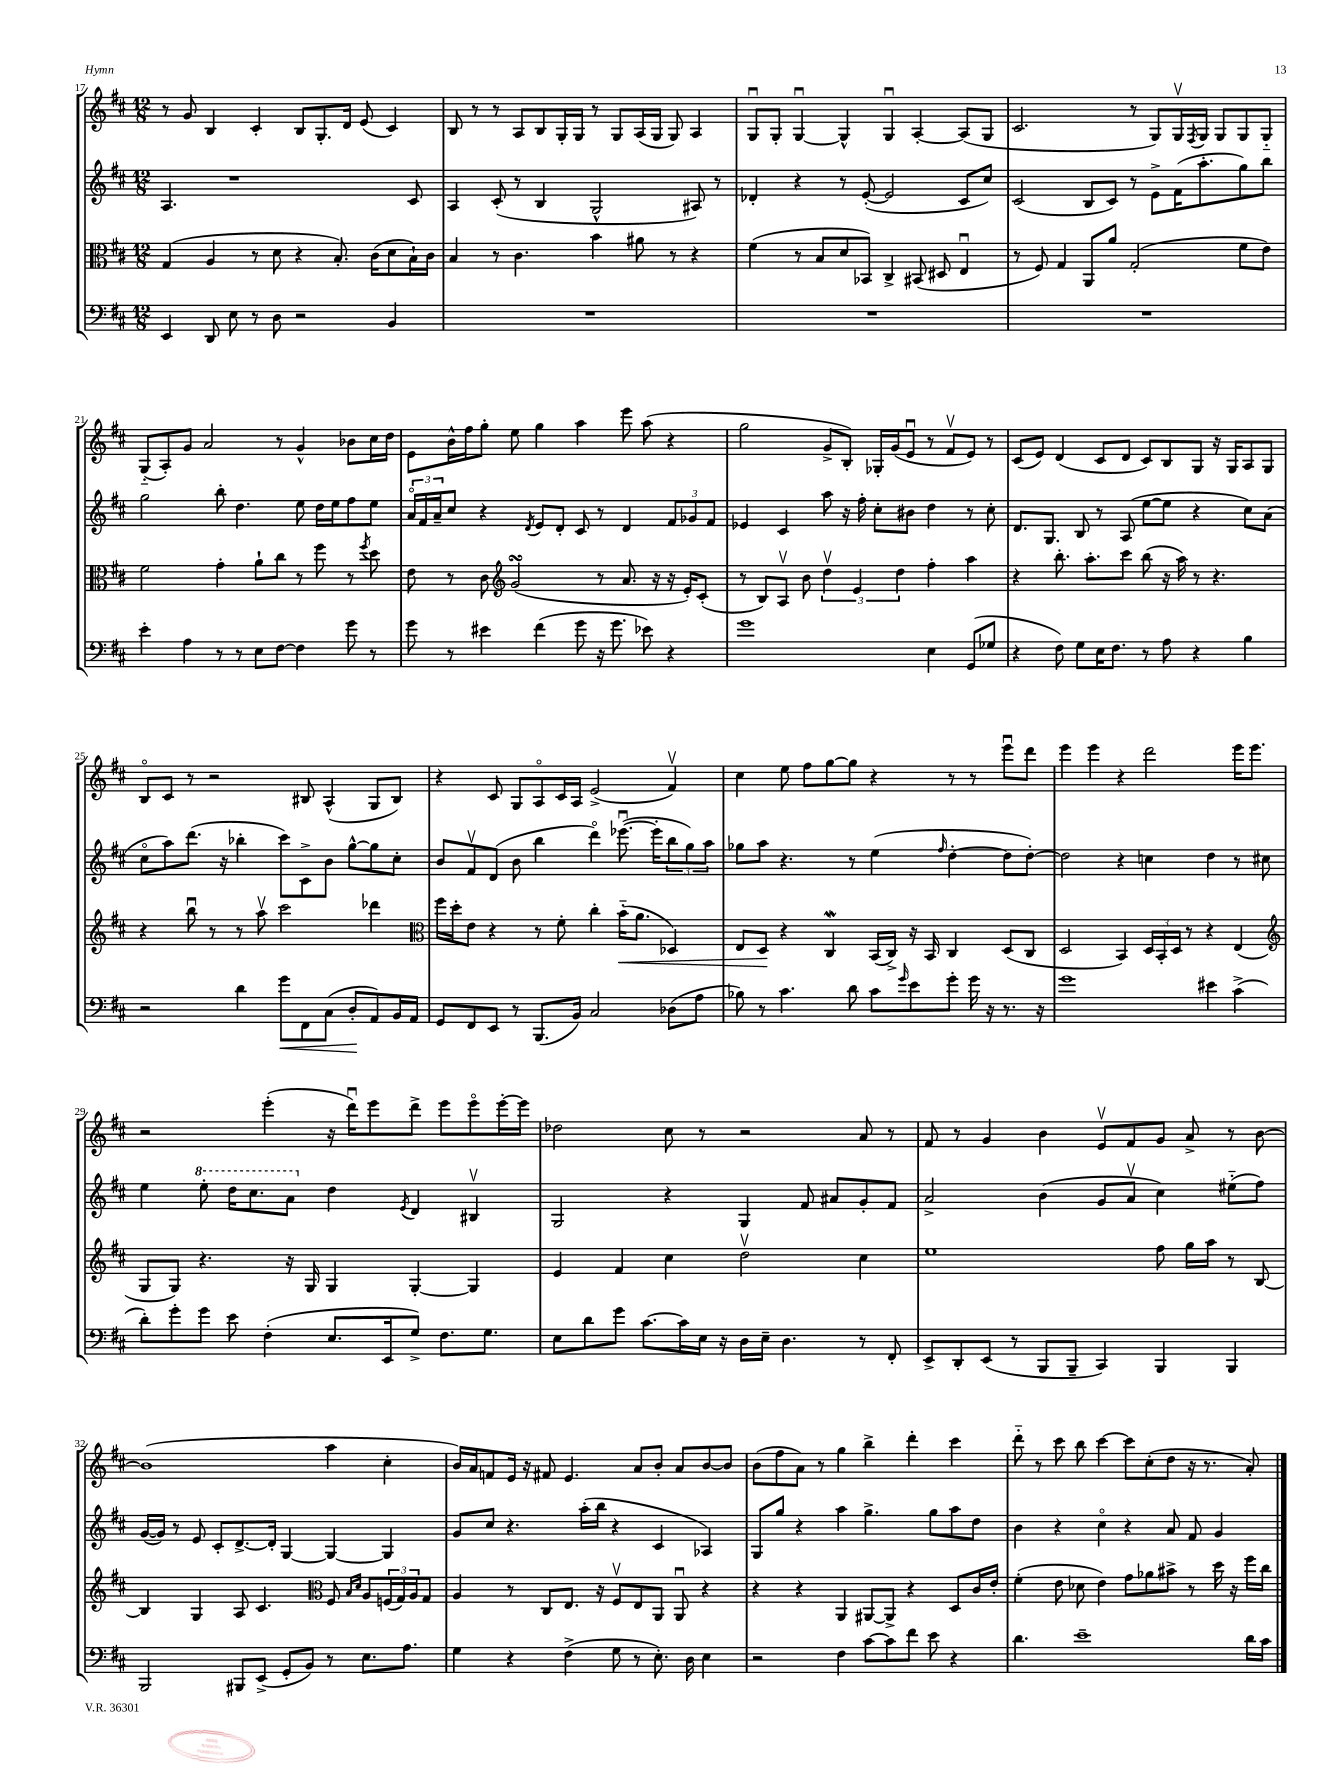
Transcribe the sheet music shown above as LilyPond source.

<<
\new StaffGroup <<
\new Staff = "s0" {
    \clef treble \key d \major \numericTimeSignature \time 12/8
    r8 g'8 b4 cis'4-. b8 g8.-. d'16 e'8( cis'4) |
    b8 r8 r8 a8 b8 g16-. g16 r8 g8 a16( g16 g8) a4 |
    g8\downbow g8-. g4~\downbow g4-^ g4\downbow a4~-. a8( g8 |
    cis'2. r8 g8) g16\upbow \acciaccatura { fis8 } g16 g8 g8 g8-_ |
    g8-_( a8-.) g'8 a'2 r8 g'4-^ bes'8 cis''16 d''16 |
    e'8 b'16-^ fis''16 g''8-. e''8 g''4 a''4 e'''8 a''8( r4 |
    g''2 g'8-> b8-.) ges16-. g'16( e'8\downbow r8 fis'8\upbow e'8) r8 |
    cis'8( e'8) d'4( cis'8 d'8 cis'8) b8 g8 r16 g16 a8 g8 |
    b8\flageolet cis'8 r8 r2 bis8 a4-^( g8 bis8) |
    r4 cis'8 g8 a8\flageolet cis'16 a16 e'2->( fis'4\upbow) |
    cis''4 e''8 fis''8 g''8~ g''8 r4 r8 r8 e'''8\downbow d'''8 |
    e'''4 e'''4 r4 d'''2 e'''16 e'''8. |
    r2 e'''4-.( r16 d'''16\downbow) e'''8 d'''8-> e'''8 e'''8\flageolet e'''16~-. e'''16 |
    des''2 cis''8 r8 r2 a'8 r8 |
    fis'8 r8 g'4 b'4 e'8\upbow fis'8 g'8 a'8-> r8 b'8~ |
    b'1( a''4 cis''4-. |
    b'16) a'16 f'8 e'16 r16 fis'8 e'4. a'8 b'8-. a'8 b'8~ b'8 |
    b'8( fis''8 a'8) r8 g''4 b''4-> d'''4-. cis'''4 |
    d'''8-_ r8 cis'''8 b''8 cis'''4~ cis'''8 cis''8-.( d''8 r16 r8. a'8-.) \bar "|." |
}
\new Staff = "s1" {
    \clef treble \key d \major \numericTimeSignature \time 12/8
    a4. r1 cis'8 |
    a4 cis'8-.( r8 b4 g2-^ ais8) r8 |
    des'4-. r4 r8 e'8~-.( e'2 cis'8 cis''8) |
    cis'2( b8 cis'8) r8 e'8-> fis'16( a''8.-. g''8) b''8 |
    g''2 b''8-. d''4. e''8 d''16 e''16 fis''8 e''8 |
    \tuplet 3/2 { a'16\flageolet fis'16 a'16-- } cis''8 r4 \acciaccatura { d'8 } e'8 d'8-. cis'8 r8 d'4 \tuplet 3/2 { fis'8 ges'8 fis'8 } |
    ees'4 cis'4 a''8 r16 fis''16-. cis''8-. bis'8 d''4 r8 cis''8-. |
    d'8. g8. b8 r8 a8( e''8~ e''8 r4 cis''8) a'8( |
    cis''8\flageolet a''8) d'''8.( r16 bes''4-. cis'''8) cis'8-> b'8 g''8~-^ g''8 cis''8-. |
    b'8 fis'8\upbow d'8( b'8 b''4 d'''4\flageolet) ees'''8.~\downbow( ees'''16-. \tuplet 3/2 { b''8 g''8) a''8 } |
    ges''8 a''8 r4. r8 e''4( \grace { fis''16 } d''4~-. d''8 d''8~-.) |
    d''2 r4 c''4 d''4 r8 cis''8 |
    e''4 \ottava #1 e'''8-. d'''16 cis'''8. a''8 \ottava #0 d''4 \acciaccatura { e'8 } d'4 bis4\upbow |
    g2 r4 g4 fis'8 ais'8 g'8-. fis'8 |
    a'2-> b'4( g'8 a'8\upbow cis''4) eis''8-_( fis''8) |
    g'16~( g'16) r8 e'8 cis'8-. d'8.~-> d'16-. g4~ g4~ g4 |
    g'8 cis''8 r4. a''16-.( b''16 r4 cis'4 aes4) |
    g8 g''8 r4 a''4 g''4.-> g''8 a''8 d''8 |
    b'4 r4 cis''4\flageolet r4 a'8 fis'8 g'4 \bar "|." |
}
\new Staff = "s2" {
    \clef alto \key d \major \numericTimeSignature \time 12/8
    g4( a4 r8 d'8 r4 b8.-.) cis'16( d'8 b16-!) cis'16 |
    b4 r8 cis'4. b'4 ais'8 r8 r4 |
    fis'4( r8 b8 d'8 bes,8) cis4-> bis,8( dis8 e4\downbow |
    r8 fis8) g4 a,8 a'8 g2-.( fis'8 e'8) |
    fis'2 g'4-. a'8-! cis''8 r8 fis''8 r8 \acciaccatura { fis''8 } d''8 |
    e'8 r8 cis'8 \clef treble g'2\turn( r8 a'8. r16 r16 e'16-.) cis'8-.( |
    r8 b8) a8\upbow b'8 \tuplet 3/2 { d''4\upbow e'4 d''4 } fis''4-. a''4 |
    r4 b''8.-. a''8.-. cis'''8 b''8( r16 a''16) r8 r4. |
    r4 b''8\downbow r8 r8 a''8\upbow cis'''2 des'''4 |
    \clef alto fis''16 d''16-. e'8 r4 r8 fis'8-. cis''4-. b'16-_\<( a'8. des4) |
    e8 d8\! r4 cis4\mordent b,16( cis16->) r16 b,16 cis4 d8( cis8 |
    d2 b,4) \tuplet 3/2 { d16 b,16-. d16 } r8 r4 e4( |
    \clef treble g8 g8) r4. r16 g16 g4 g4~-. g4 |
    e'4 fis'4 cis''4 d''2\upbow cis''4 |
    e''1 fis''8 g''16 a''16 r8 b8~ |
    b4 g4 a8 cis'4. \clef alto fis8 \grace { b16 d'16 } a8 \tuplet 3/2 { f16( g16) a16 } g8 |
    a4 r8 cis8 e8. r16 fis8\upbow e8 a,8 a,8\downbow r4 |
    r4 r4 a,4 ais,8~ ais,8-> r4 d8 cis'16 e'16-. |
    fis'4-.( e'8 des'8 e'4) g'8 aes'8 bis'8-> r8 d''16 r16 fis''16 cis''16 \bar "|." |
}
\new Staff = "s3" {
    \clef bass \key d \major \numericTimeSignature \time 12/8
    e,4 d,8 e8 r8 d8 r2 b,4 |
    R1. |
    R1. |
    R1. |
    e'4-. a4 r8 r8 e8 fis8~ fis4 g'8 r8 |
    g'8 r8 eis'4 fis'4( g'8 r16 g'8. ees'8) r4 |
    g'1 e4 g,8( ges8 |
    r4 fis8) g8 e16 fis8. r8 a8 r4 b4 |
    r2 d'4 g'8\< fis,8 cis8( d8-.\! a,8) b,16 a,16 |
    g,8 fis,8 e,8 r8 b,,8.( b,16) cis2 des8( a8 |
    bes8) r8 cis'4. d'8 cis'8 \grace { g'16 } e'8 g'8-. g'16 r16 r8. r16 |
    g'1 eis'4 cis'4->( |
    d'8-.) g'8-. g'8 e'8 fis4-.( e8. e,16 g8->) fis8. g8. |
    e8 d'8 g'8 cis'8.~ cis'16 e16 r16 d16 e16-- d4. r8 fis,8-. |
    e,8-> d,8-. e,8( r8 b,,8 b,,8-- cis,4) b,,4 b,,4 |
    b,,2 bis,,8 e,8->( g,8-. b,8) r8 e8. a8. |
    g4 r4 fis4->( g8 r8 e8.-.) d16 e4 |
    r2 fis4 cis'8~ cis'8 fis'8 e'8 r4 |
    d'4. e'1-- d'16 cis'16 \bar "|." |
}
>>
>>
\layout { \context { \Score currentBarNumber = #17 } }
